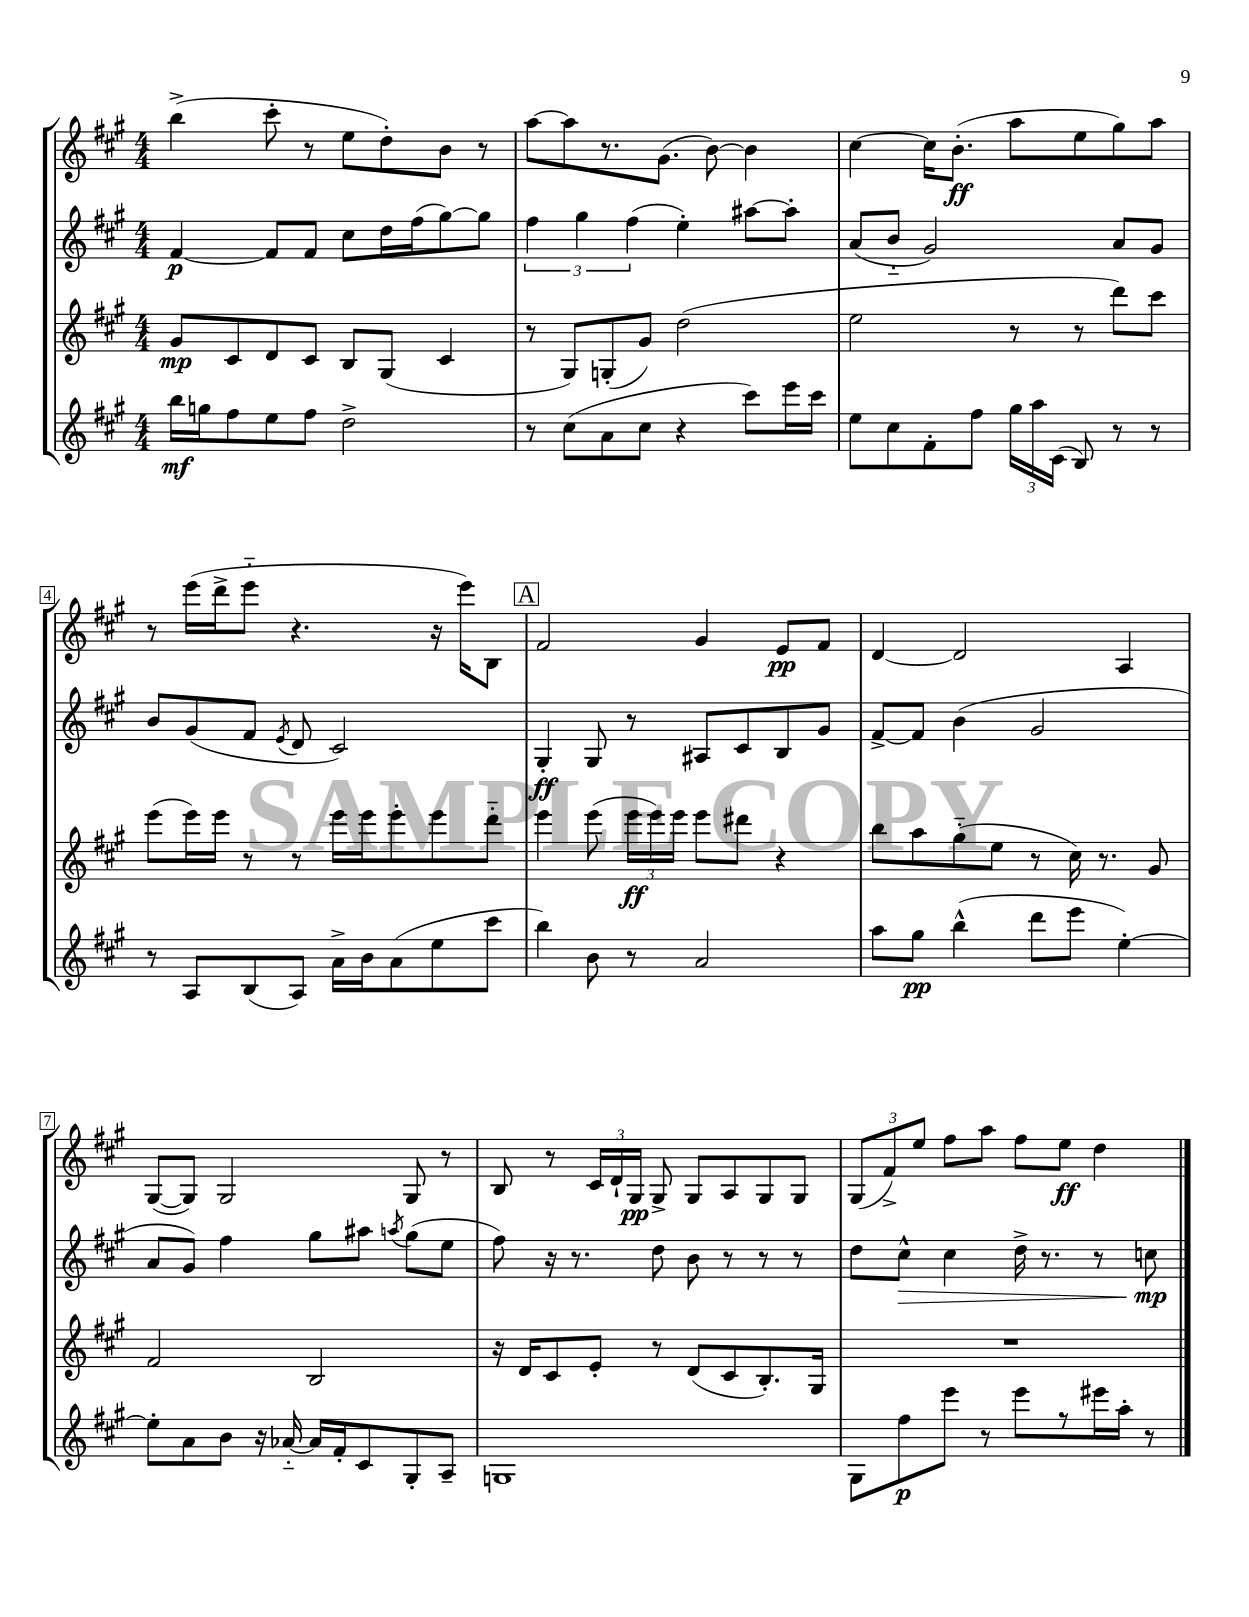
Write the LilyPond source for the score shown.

<<
\new StaffGroup <<
\new Staff = "s0" {
    \clef treble \key a \major \numericTimeSignature \time 4/4
    \autoBeamOff b''4->( cis'''8-. r8 e''8[ d''8-.) b'8] r8 |
    a''8[~ a''8 r8. gis'8.]( b'8~) b'4 |
    cis''4~ cis''16[ b'8.]-.\ff( a''8[ e''8 gis''8) a''8] |
    r8 e'''16[( d'''16-> e'''8]-_ r4. r16 e'''16[) b8] |
    \mark \markup { \box "A" } fis'2 gis'4 e'8[\pp fis'8] |
    d'4~ d'2 a4 |
    gis8[~( gis8]) gis2 gis8 r8 |
    b8 r8 \tuplet 3/2 { cis'16[ d'16-! gis16]\pp } gis8-> gis8[ a8 gis8 gis8] |
    \tuplet 3/2 { gis8[( fis'8->) e''8] } fis''8[ a''8] fis''8[ e''8]\ff d''4 \bar "|." |
}
\new Staff = "s1" {
    \clef treble \key a \major \numericTimeSignature \time 4/4
    \autoBeamOff fis'4~\p fis'8[ fis'8] cis''8[ d''16 fis''16( gis''8~) gis''8] |
    \tuplet 3/2 { fis''4 gis''4 fis''4( } e''4-.) ais''8[~ ais''8]-. |
    a'8[( b'8]-_ gis'2) a'8[ gis'8] |
    b'8[ gis'8( fis'8] \acciaccatura { e'8 } d'8 cis'2) |
    \mark \markup { \box "A" } gis4-.\ff gis8 r8 ais8[ cis'8 b8 gis'8] |
    fis'8[~-> fis'8] b'4( gis'2 |
    a'8[ gis'8]) fis''4 gis''8[ ais''8] \acciaccatura { a''8 } gis''8[( e''8] |
    fis''8) r16 r8. d''8 b'8 r8 r8 r8 |
    d''8[ cis''8]-^\> cis''4 d''16-> r8. r8 c''8\mp\! \bar "|." |
}
\new Staff = "s2" {
    \clef treble \key a \major \numericTimeSignature \time 4/4
    \autoBeamOff gis'8[\mp cis'8 d'8 cis'8] b8[ gis8]( cis'4 |
    r8 gis8[) g8-.( gis'8]) d''2( |
    e''2 r8 r8 d'''8[) cis'''8] |
    e'''8[( e'''16) e'''16] r8 r8 e'''16[ e'''16 e'''8-. e'''8 d'''8]-_ |
    \mark \markup { \box "A" } e'''4 e'''8( \tuplet 3/2 { e'''16[\ff e'''16) e'''16] } e'''8[ dis'''8] r4 |
    b''8[ a''8 gis''8-_( e''8] r8 cis''16) r8. gis'8 |
    fis'2 b2 |
    r16 d'16[ cis'8 e'8]-. r8 d'8[( cis'8 b8.-.) gis16] |
    R1 \bar "|." |
}
\new Staff = "s3" {
    \clef treble \key a \major \numericTimeSignature \time 4/4
    \autoBeamOff b''16[\mf g''16 fis''8 e''8 fis''8] d''2-> |
    r8 cis''8[( a'8 cis''8] r4 cis'''8[) e'''16 cis'''16] |
    e''8[ cis''8 fis'8-. fis''8] \tuplet 3/2 { gis''16[ a''16 cis'16]( } b8) r8 r8 |
    r8 a8[ b8( a8]) a'16[-> b'16 a'8( e''8 cis'''8] |
    \mark \markup { \box "A" } b''4) b'8 r8 a'2 |
    a''8[ gis''8]\pp b''4-^( d'''8[ e'''8] e''4~-.) |
    e''8[-. a'8 b'8] r16 aes'16~-_ aes'16[ fis'16-. cis'8 gis8-. a8]-- |
    g1 |
    gis8[ fis''8\p e'''8] r8 e'''8[ r8 eis'''16 a''16]-. r8 \bar "|." |
}
>>
>>
\layout { \context { \Score \override BarNumber.stencil = #(make-stencil-boxer 0.1 0.3 ly:text-interface::print) } }
